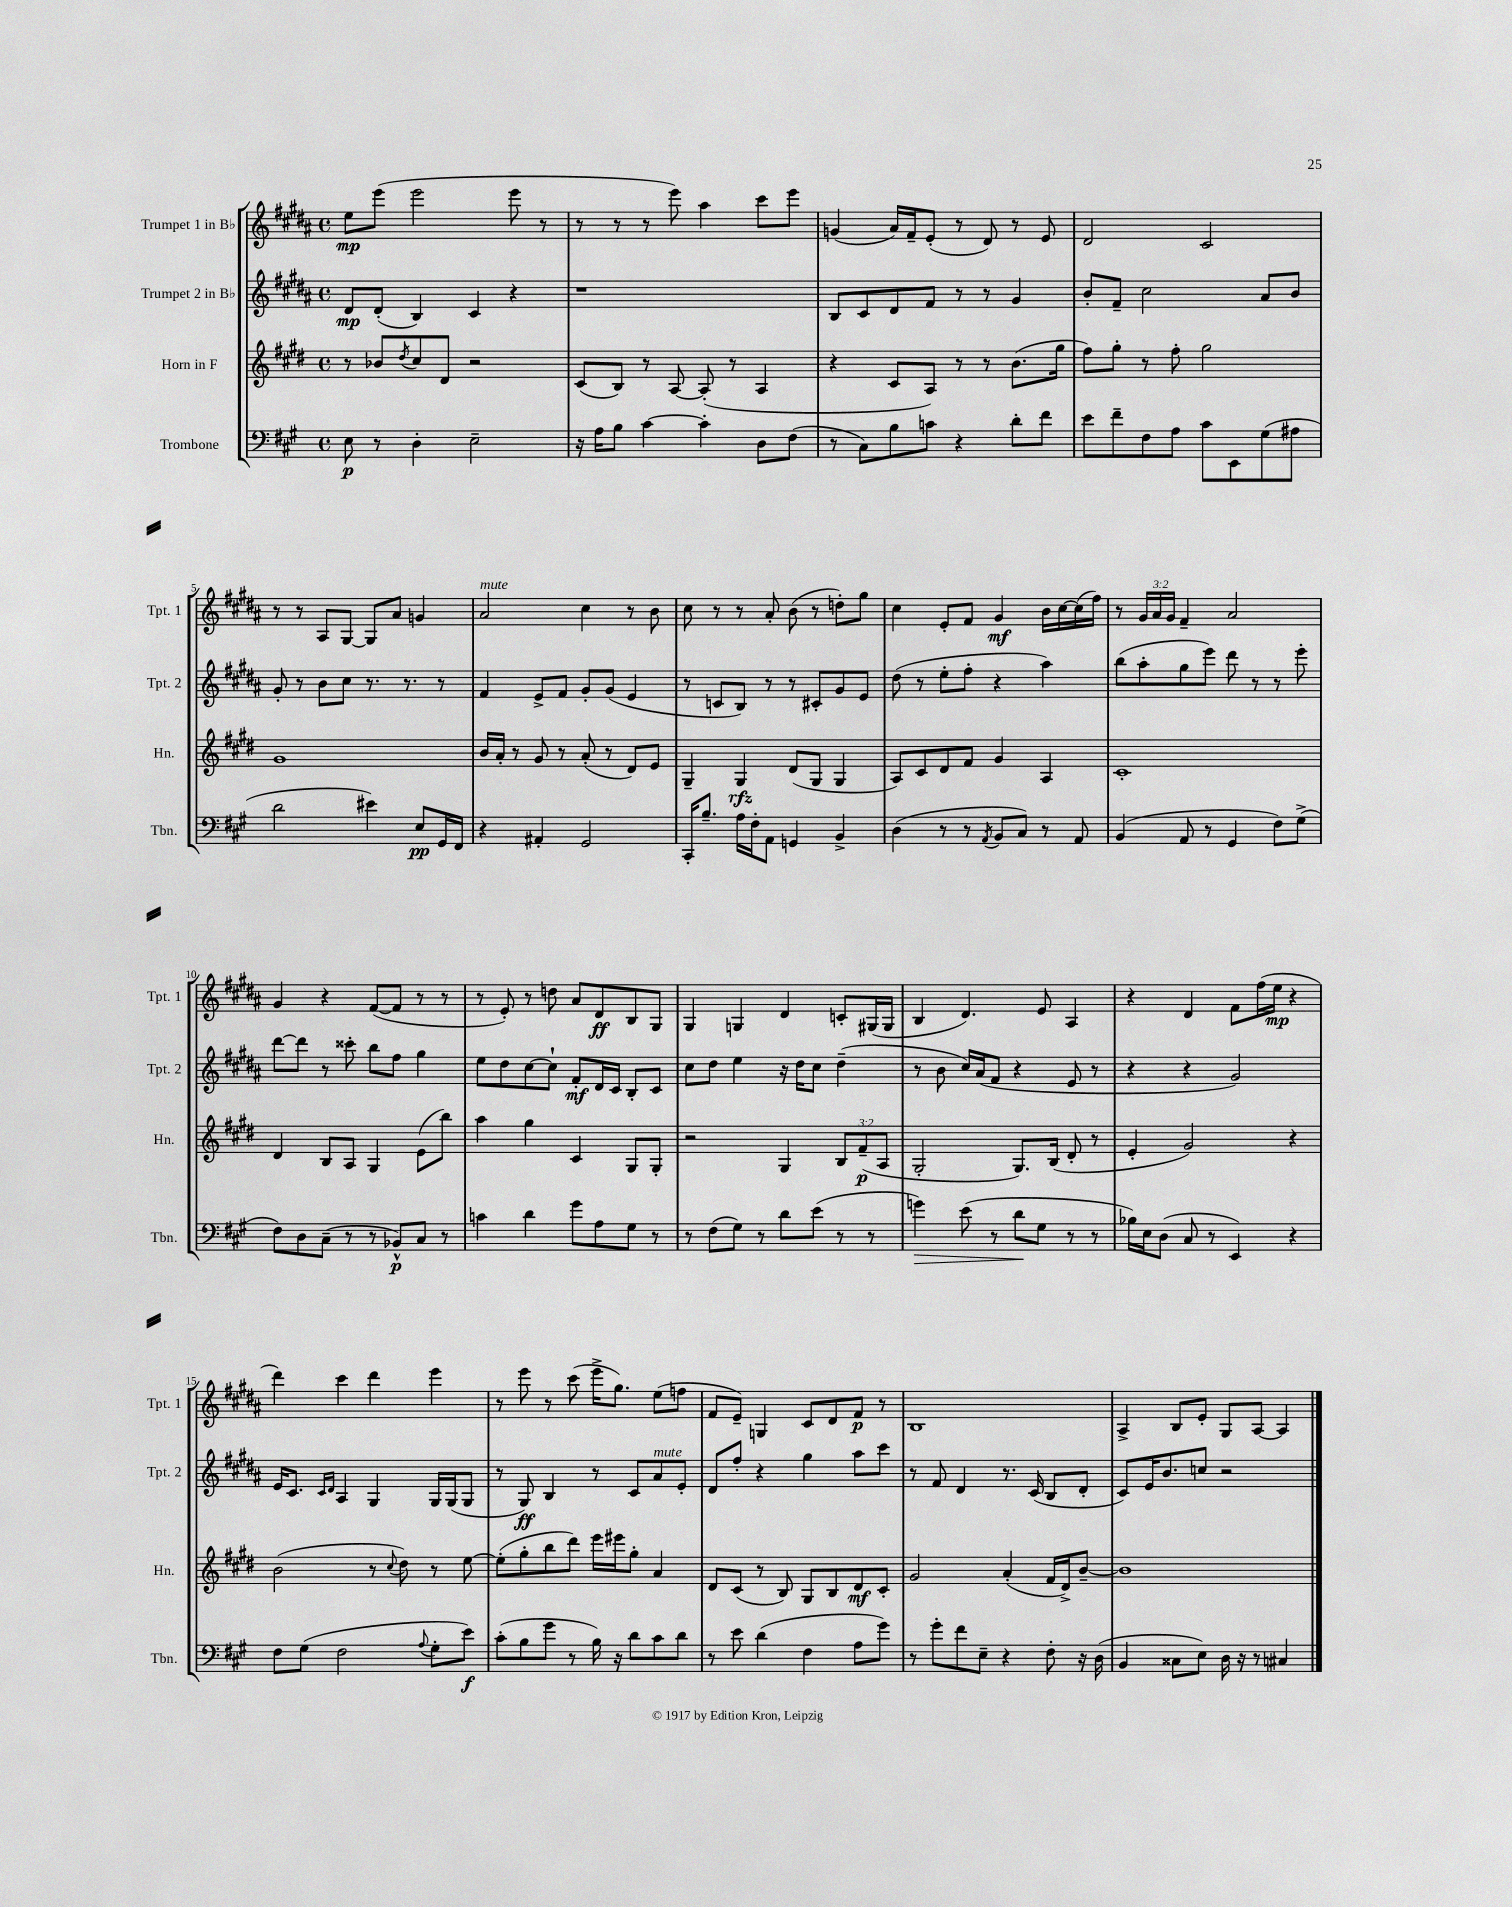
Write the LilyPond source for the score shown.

<<
\new StaffGroup <<
\new Staff = "s0" \with { instrumentName = "Trumpet 1 in Bb" shortInstrumentName = "Tpt. 1" } {
    \clef treble \key b \major \defaultTimeSignature \time 4/4 \override Staff.TupletNumber.text = #tuplet-number::calc-fraction-text
    e''8\mp e'''8( e'''2 e'''8 r8 |
    r8 r8 r8 e'''8) ais''4 cis'''8 e'''8 |
    g'4( ais'16) fis'16-- e'8-.( r8 dis'8) r8 e'8 |
    dis'2 cis'2 |
    r8 r8 ais8 gis8~ gis8 ais'8 g'4 |
    ais'2^\markup { \italic "mute" } cis''4 r8 b'8 |
    cis''8 r8 r8 ais'8-. b'8( r8 d''8-.) gis''8 |
    cis''4 e'8-. fis'8 gis'4\mf b'16 cis''16~ cis''16( fis''16) |
    r8 \tuplet 3/2 { gis'16 ais'16 gis'16 } fis'4-- ais'2 |
    gis'4 r4 fis'8~( fis'8 r8 r8 |
    r8 e'8-.) r8 d''8 ais'8 dis'8\ff b8 gis8 |
    gis4 g4 dis'4 c'8-. gis16( gis16 |
    b4 dis'4.) e'8 ais4 |
    r4 dis'4 fis'8 fis''16( e''16\mp r4 |
    dis'''4) cis'''4 dis'''4 e'''4 |
    r8 e'''8 r8 cis'''8( e'''16-> gis''8.) e''8( f''8 |
    fis'8 e'8--) g4 cis'8 dis'8 fis'8\p r8 |
    b1 |
    ais4-> b8 e'8-. gis8 ais8~ ais4 \bar "|." |
}
\new Staff = "s1" \with { instrumentName = "Trumpet 2 in Bb" shortInstrumentName = "Tpt. 2" } {
    \clef treble \key b \major \defaultTimeSignature \time 4/4
    dis'8\mp dis'8-.( b4) cis'4 r4 |
    r1 |
    b8 cis'8 dis'8 fis'8 r8 r8 gis'4 |
    b'8-. fis'8-- cis''2 ais'8 b'8 |
    gis'8-. r8 b'8 cis''8 r8. r8. r8 |
    fis'4 e'8-> fis'8 gis'8-. gis'8( e'4 |
    r8 c'8 b8) r8 r8 cis'8-. gis'8 e'8 |
    dis''8( r8 e''8-. fis''8-. r4 ais''4) |
    b''8( ais''8-. gis''8 e'''8) dis'''8 r8 r8 e'''8-. |
    dis'''8~ dis'''8 r8 cisis'''8-. b''8 fis''8 gis''4 |
    e''8 dis''8 cis''8~ cis''8-! fis'8-.\mf dis'16 cis'16 b8-. cis'8 |
    cis''8 dis''8 e''4 r16 dis''16 cis''8 dis''4--( |
    r8 b'8 cis''16) ais'16( fis'8 r4 e'8 r8 |
    r4 r4 gis'2) |
    e'16 cis'8. \grace { cis'16 dis'16 } ais4 gis4 gis16 gis16( gis8 |
    r8 gis8\ff) b4 r8 cis'8 ais'8^\markup { \italic "mute" } e'8-. |
    dis'8 fis''8-. r4 gis''4 ais''8 cis'''8 |
    r8 fis'8 dis'4 r8. cis'16( b8 dis'8-. |
    cis'8) e'16 b'8. c''8 r2 \bar "|." |
}
\new Staff = "s2" \with { instrumentName = "Horn in F" shortInstrumentName = "Hn." } {
    \clef treble \key e \major \defaultTimeSignature \time 4/4 \override Staff.TupletNumber.text = #tuplet-number::calc-fraction-text
    r8 bes'8 \acciaccatura { dis''8 } cis''8 dis'8 r2 |
    cis'8( b8) r8 a8~ a8-.( r8 a4 |
    r4 cis'8 a8) r8 r8 b'8.( gis''16 |
    fis''8) gis''8-. r8 fis''8-. gis''2 |
    gis'1 |
    b'16 a'16-. r8 gis'8 r8 a'8-.( r8 dis'8) e'8 |
    gis4-- gis4\rfz dis'8( gis8 gis4 |
    a8) cis'8 dis'8 fis'8 gis'4 a4 |
    cis'1-. |
    dis'4 b8 a8 gis4 e'8( b''8) |
    a''4 gis''4 cis'4 gis8 gis8-. |
    r2 gis4 \tuplet 3/2 { b8 fis'8--\p( a8 } |
    gis2-. gis8.) b16( dis'8-. r8 |
    e'4-. gis'2) r4 |
    b'2( r8 \appoggiatura { cis''8 } dis''8) r8 e''8~ |
    e''8-.( gis''8-. b''8 dis'''8) e'''16 eis'''16 gis''8-. a'4 |
    dis'8 cis'8( r8 b8) gis8 b8 dis'8\mf cis'8-. |
    gis'2 a'4-.( fis'16 dis'16->) b'8~-- |
    b'1 \bar "|." |
}
\new Staff = "s3" \with { instrumentName = "Trombone" shortInstrumentName = "Tbn." } {
    \clef bass \key a \major \defaultTimeSignature \time 4/4
    e8\p r8 d4-. e2-- |
    r16 a16 b8 cis'4~ cis'4-. d8 fis8( |
    r8 cis8) b8 c'8 r4 d'8-. fis'8 |
    e'8 fis'8-- fis8 a8 cis'8 e,8 gis8( ais8 |
    d'2 eis'4) e8\pp gis,16 fis,16 |
    r4 ais,4-. gis,2 |
    cis,16-. b8.-- a16 fis16-. a,8 g,4 b,4-> |
    d4( r8 r8 \acciaccatura { a,8 } b,8 cis8) r8 a,8 |
    b,4( a,8 r8 gis,4 fis8) gis8->( |
    fis8) d8 cis8--( r8 r8 bes,8-^\p) cis8 r8 |
    c'4 d'4 gis'8 a8 gis8 r8 |
    r8 fis8( gis8) r8 d'8 e'8( r8 r8 |
    g'4\>) e'8( r8 d'8\! gis8 r8 r8 |
    bes16) e16 d8( cis8 r8 e,4) r4 |
    fis8 gis8( fis2 \appoggiatura { a8 } gis8-. e'8\f) |
    cis'8-.( b8 gis'8 r8 b16) r16 d'8 cis'8 d'8 |
    r8 e'8 d'4( fis4 a8 gis'8) |
    r8 gis'8-. fis'8 e8-- r4 fis8-. r16 d16( |
    b,4 cisis8 e8) d16 r16 r8 cis4 \bar "|." |
}
>>
>>
